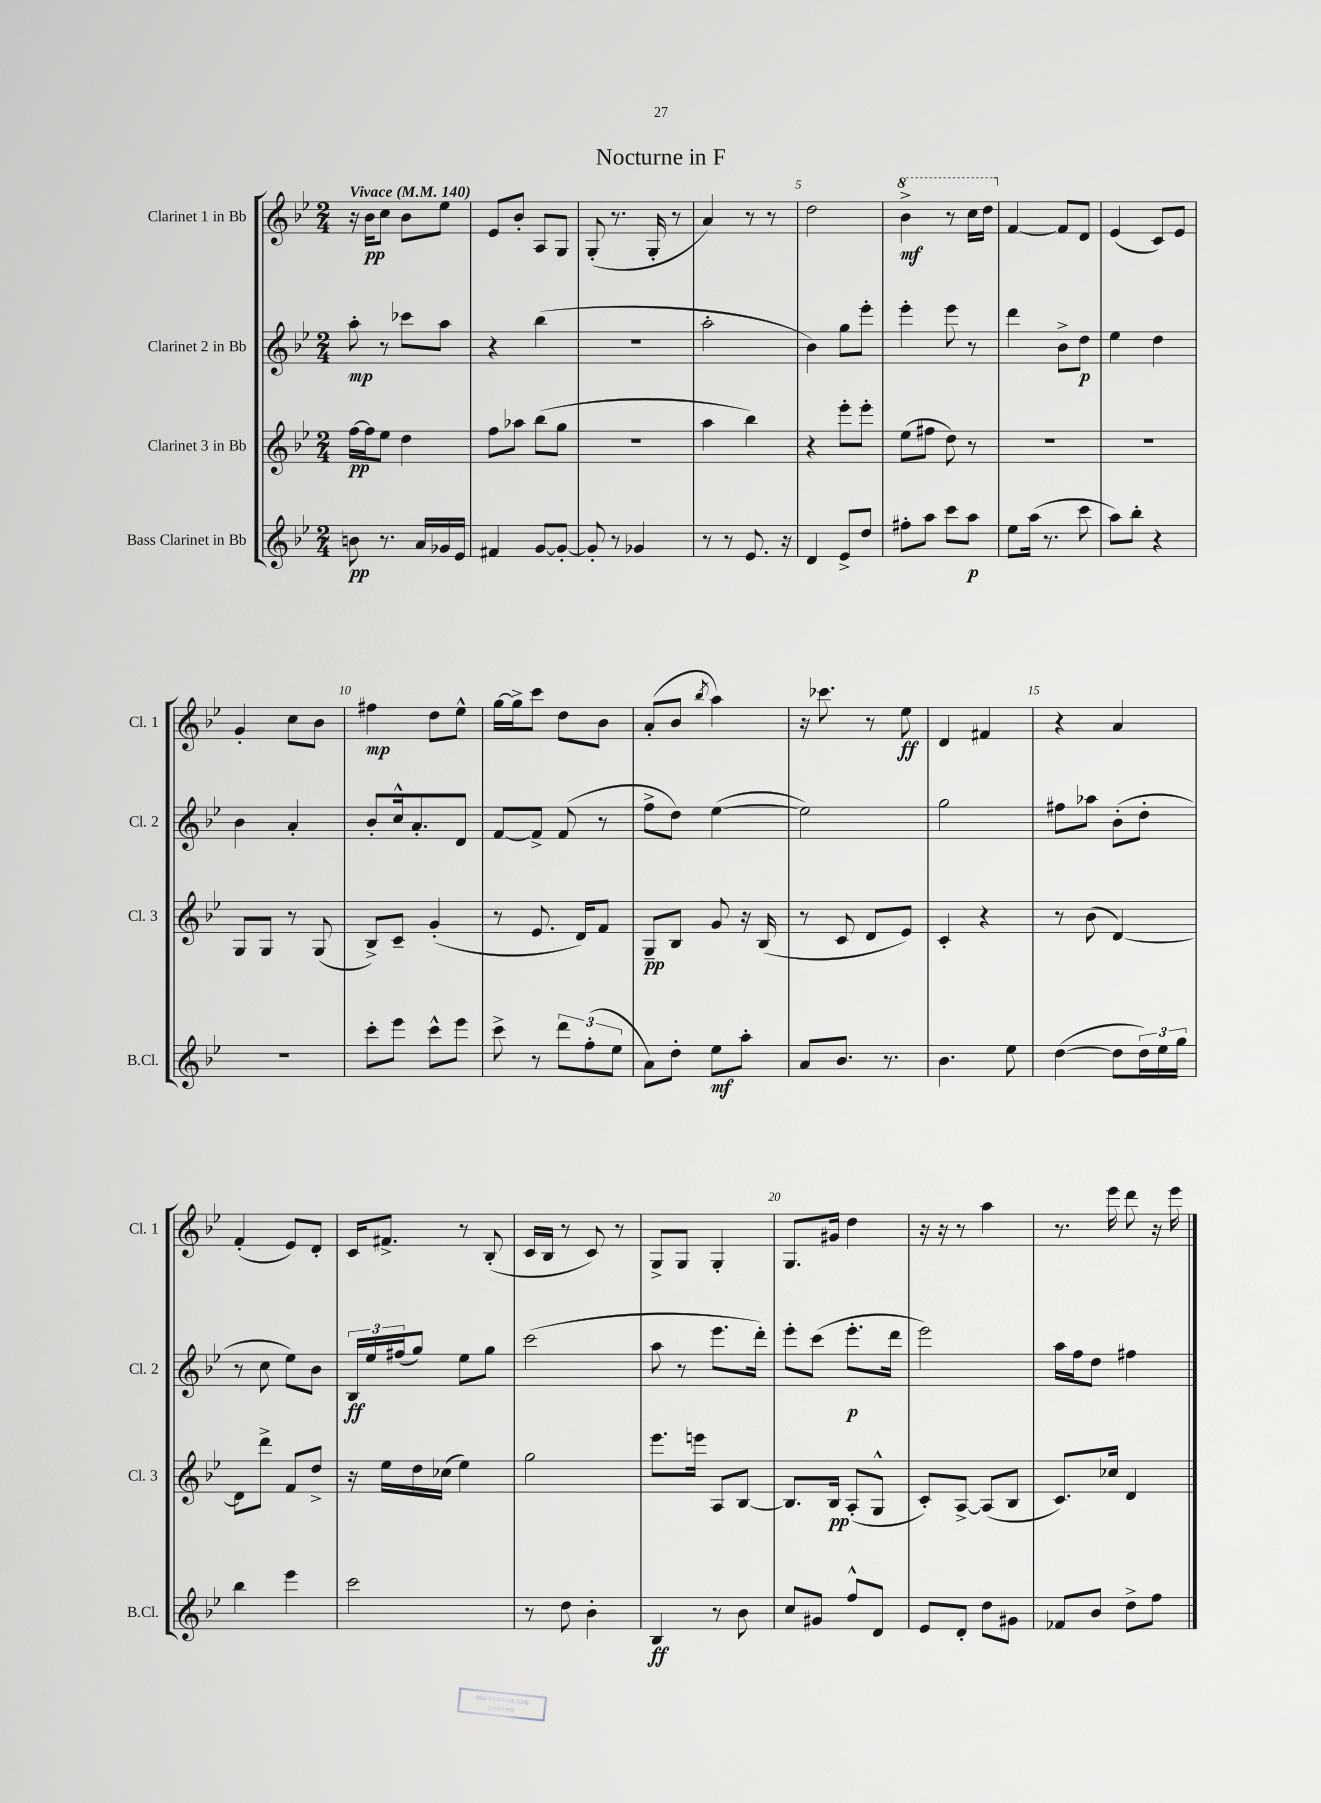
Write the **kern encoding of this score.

**kern	**dynam	**kern	**dynam	**kern	**dynam	**kern	**dynam
*part4	*part4	*part3	*part3	*part2	*part2	*part1	*part1
*staff4	*staff4	*staff3	*staff3	*staff2	*staff2	*staff1	*staff1
*I"Bass Clarinet in Bb	*	*I"Clarinet 3 in Bb	*	*I"Clarinet 2 in Bb	*	*I"Clarinet 1 in Bb	*
*I'B.Cl.	*	*I'Cl. 3	*	*I'Cl. 2	*	*I'Cl. 1	*
*clefG2	*	*clefG2	*	*clefG2	*	*clefG2	*
*k[b-e-]	*	*k[b-e-]	*	*k[b-e-]	*	*k[b-e-]	*
*M2/4	*	*M2/4	*	*M2/4	*	*M2/4	*
*MM140	*	*MM140	*	*MM140	*	*MM140	*
=1	=1	=1	=1	=1	=1	=1	=1
!	!	!	!	!	!	!LO:TX:a:B:t=Vivace	!
8bn\	pp	[16ff\LL	pp	8aa'\	mp	16r	.
.	.	16ff\J]	.	.	.	16b-\KL	pp
8.r	.	8ee-\J	.	8r	.	8cc\J	.
.	.	4dd\	.	8ccc-X\L	.	8b-\L	.
16a/LL	.	.	.	.	.	.	.
16g-X/	.	.	.	8aa\J	.	8ee-\J	.
16e-/JJ	.	.	.	.	.	.	.
=2	=2	=2	=2	=2	=2	=2	=2
4f#X/	.	8ff\L	.	4r	.	8e-/L	.
.	.	8aa-X\J	.	.	.	8b-'/J	.
[8g/L	.	(8bb-\L	.	(4bb-\	.	8A/L	.
8g'/J_	.	8gg\J	.	.	.	8G/J	.
=3	=3	=3	=3	=3	=3	=3	=3
8g'/]	.	2r	.	2r	.	(8G'/	.
8r	.	.	.	.	.	8.r	.
4g-X/	.	.	.	.	.	.	.
.	.	.	.	.	.	16G'/	.
.	.	.	.	.	.	8r	.
=4	=4	=4	=4	=4	=4	=4	=4
8r	.	4aa\	.	2aa'\	.	4a/)	.
8r	.	.	.	.	.	.	.
8.e-/	.	4bb-\)	.	.	.	8r	.
.	.	.	.	.	.	8r	.
16r	.	.	.	.	.	.	.
=5	=5	=5	=5	=5	=5	=5	=5
4d/	.	4r	.	4b-\)	.	2dd\	.
8e-^/L	.	8eee-'\L	.	8gg\L	.	.	.
8dd/J	.	8eee-'\J	.	8eee-'\J	.	.	.
=6	=6	=6	=6	=6	=6	=6	=6
*	*	*	*	*	*	*8va	*
8ff#X'\L	.	(8ee-\L	.	4eee-'\	.	4bb-^\	mf
8aa\J	.	8ff#X\J	.	.	.	.	.
8ccc\L	.	8dd\)	.	8eee-\	.	8r	.
8aa\J	p	8r	.	8r	.	16ccc\LL	.
.	.	.	.	.	.	16ddd\JJ	.
=7	=7	=7	=7	=7	=7	=7	=7
*	*	*	*	*	*	*X8va	*
8ee-\L	.	2r	.	4ddd\	.	[4f/	.
(16aa\Jk	.	.	.	.	.	.	.
8.r	.	.	.	.	.	.	.
.	.	.	.	8b-^\L	.	8f/L]	.
8ccc\	.	.	.	8dd\J	p	8d/J	.
=8	=8	=8	=8	=8	=8	=8	=8
8aa\L)	.	2r	.	4ee-\	.	(4e-/	.
8bb-'\J	.	.	.	.	.	.	.
4r	.	.	.	4dd\	.	8c/L)	.
.	.	.	.	.	.	8e-/J	.
!!LO:LB:g=z
=9	=9	=9	=9	=9	=9	=9	=9
2r	.	8G/L	.	4b-\	.	4g'/	.
.	.	8G/J	.	.	.	.	.
.	.	8r	.	4a'/	.	8cc\L	.
.	.	(8G/	.	.	.	8b-\J	.
=10	=10	=10	=10	=10	=10	=10	=10
8ccc'\L	.	8B-^/L)	.	8b-'/L	.	4ff#X\	mp
8eee-\J	.	8c~/J	.	16cc^^/k	.	.	.
.	.	.	.	8.a'/	.	.	.
8ccc^^\L	.	(4g'/	.	.	.	8dd\L	.
8eee-\J	.	.	.	8d/J	.	8ee-^^\J	.
=11	=11	=11	=11	=11	=11	=11	=11
8ccc^\	.	8r	.	[8f/L	.	[16gg\LL	.
.	.	.	.	.	.	16gg^\J]	.
8r	.	8.e-/	.	8f^/J]	.	8ccc\J	.
12ddd\L	.	.	.	(8f/	.	8dd\L	.
.	.	16d/KL)	.	.	.	.	.
(12ff'\	.	.	.	.	.	.	.
.	.	8f/J	.	8r	.	8b-\J	.
12ee-\J	.	.	.	.	.	.	.
=12	=12	=12	=12	=12	=12	=12	=12
8a\L)	.	8G~/L	pp	8ff^\L	.	(8a'/L	.
8dd'\J	.	8B-/J	.	8dd\J)	.	8b-/J	.
.	.	.	.	.	.	8qbb-/	.
8ee-\L	mf	8g/	.	([4ee-\	.	4aa\)	.
8aa'\J	.	16r	.	.	.	.	.
.	.	(16B-/	.	.	.	.	.
=13	=13	=13	=13	=13	=13	=13	=13
8a/L	.	8r	.	2ee-\])	.	16r	.
.	.	.	.	.	.	8.ccc-X\	.
8.b-/J	.	8c/	.	.	.	.	.
.	.	8d/L	.	.	.	8r	.
8.r	.	.	.	.	.	.	.
.	.	8e-/J)	.	.	.	8ee-\	ff
=14	=14	=14	=14	=14	=14	=14	=14
4.b-\	.	4c'/	.	2gg\	.	4d/	.
.	.	4r	.	.	.	4f#X/	.
8ee-\	.	.	.	.	.	.	.
=15	=15	=15	=15	=15	=15	=15	=15
([4dd\	.	8r	.	8ff#X\L	.	4r	.
.	.	(8b-\	.	8aa-X\J	.	.	.
8dd\L]	.	[4d/)	.	(8b-'\L	.	4a/	.
24dd\L)	.	.	.	8dd'\J	.	.	.
24ee-\	.	.	.	.	.	.	.
24gg\JJ	.	.	.	.	.	.	.
!!LO:LB:g=z
=16	=16	=16	=16	=16	=16	=16	=16
4bb-\	.	8d\L]	.	8r	.	(4f'/	.
.	.	8ddd^\J	.	8cc\	.	.	.
4eee-\	.	8f/L	.	8ee-\L)	.	8e-/L)	.
.	.	8dd^/J	.	8b-\J	.	8d'/J	.
=17	=17	=17	=17	=17	=17	=17	=17
2ccc\	.	16r	.	24B-/LL	ff	16c/KL	.
.	.	.	.	24ee-/	.	.	.
.	.	16ee-\LL	.	.	.	8.f#X^/J	.
.	.	.	.	(24ff#X/J	.	.	.
.	.	16dd\	.	8gg/J)	.	.	.
.	.	(16cc-X\JJ	.	.	.	.	.
.	.	4ee-\)	.	8ee-\L	.	8r	.
.	.	.	.	8gg\J	.	(8B-'/	.
=18	=18	=18	=18	=18	=18	=18	=18
8r	.	2gg\	.	(2ccc\	.	16c/LL	.
.	.	.	.	.	.	16B-/JJ	.
8dd\	.	.	.	.	.	8r	.
4b-'\	.	.	.	.	.	8c/)	.
.	.	.	.	.	.	8r	.
=19	=19	=19	=19	=19	=19	=19	=19
4B-/	ff	8.eee-\L	.	8aa\	.	8G^/L	.
.	.	.	.	8r	.	8G/J	.
.	.	16eeen\Jk	.	.	.	.	.
8r	.	8A/L	.	8.eee-\L	.	4G'/	.
8b-\	.	[8B-/J	.	.	.	.	.
.	.	.	.	16ddd'\Jk)	.	.	.
=20	=20	=20	=20	=20	=20	=20	=20
8cc/L	.	8.B-/L]	.	8eee-'\L	.	8.G/L	.
8g#X/J	.	.	.	(8ccc\J	.	.	.
.	.	16B-/Jk	pp	.	.	16g#X/Jk	.
8ff^^/L	.	(8A'/L	.	8.eee-'\L	p	4dd\	.
8d/J	.	8G^^/J	.	.	.	.	.
.	.	.	.	16ddd\Jk	.	.	.
=21	=21	=21	=21	=21	=21	=21	=21
8e-/L	.	8c'/L)	.	2eee-\)	.	16r	.
.	.	.	.	.	.	16r	.
8d'/J	.	[8A^/J	.	.	.	8r	.
8dd\L	.	(8A/L]	.	.	.	4aa\	.
8g#X\J	.	8B-/J	.	.	.	.	.
=22	=22	=22	=22	=22	=22	=22	=22
8f-X/L	.	8.c/L)	.	16aa\LL	.	8.r	.
.	.	.	.	16ff\J	.	.	.
8b-/J	.	.	.	8dd\J	.	.	.
.	.	16cc-X/Jk	.	.	.	16eee-\	.
8dd^\L	.	4d/	.	4ff#X\	.	8ddd\	.
8ff\J	.	.	.	.	.	16r	.
.	.	.	.	.	.	16eee-\	.
==	==	==	==	==	==	==	==
*-	*-	*-	*-	*-	*-	*-	*-
